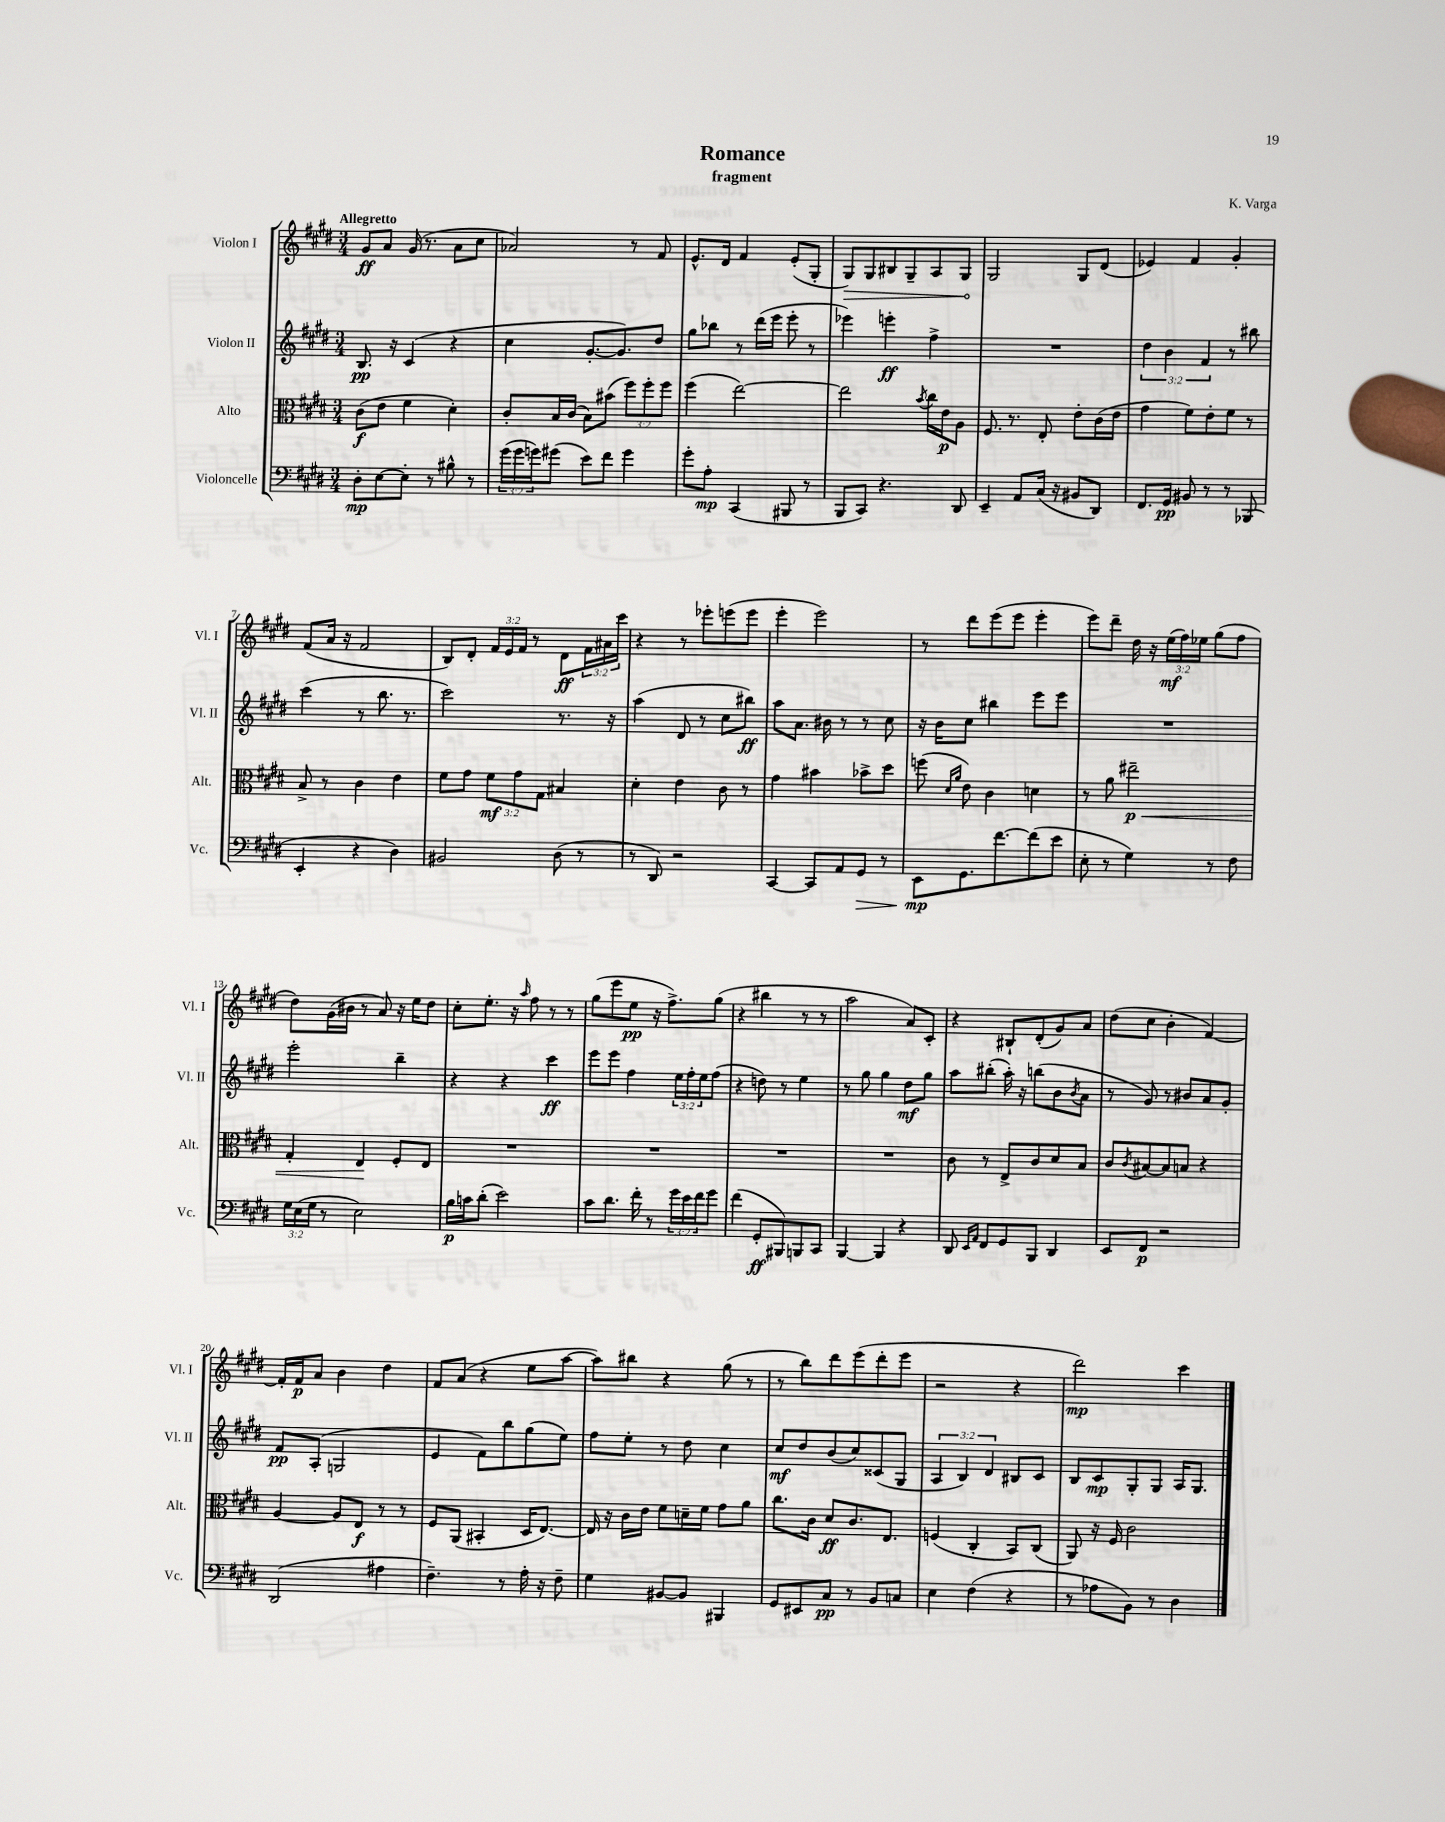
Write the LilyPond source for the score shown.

\header { title = "Romance" composer = "K. Varga" subtitle = "fragment" }
<<
\new StaffGroup <<
\new Staff = "s0" \with { instrumentName = "Violon I" shortInstrumentName = "Vl. I" } {
    \clef treble \key e \major \numericTimeSignature \time 3/4 \override Staff.TupletNumber.text = #tuplet-number::calc-fraction-text \tempo "Allegretto"
    gis'8\ff a'8 gis'16( r8. a'8 cis''8 |
    aes'2) r8 fis'8 |
    e'8.-^ dis'16 fis'4 e'8-.( gis8-. |
    \once \override Hairpin.circled-tip = ##t gis8\>) gis8 bis8 gis8-- a8 gis8\! |
    gis2 gis8 dis'8( |
    ees'4) fis'4 gis'4-. |
    fis'8( a'16 r16 fis'2 |
    b8) dis'8-. \tuplet 3/2 { fis'16 e'16 fis'16 } r8 dis'8\ff \tuplet 3/2 { fis'16 ais'16 cis'''16 } |
    r4 r8 ees'''8-. e'''8( e'''8 |
    e'''4-. e'''2) |
    r8 dis'''8 e'''8( e'''8 e'''4-. |
    e'''8) dis'''8-- dis''16 r16 \tuplet 3/2 { e''16\mf( fis''16) ees''16 } gis''8( fis''8 |
    dis''8) gis'16( bis'16 r8 a'8) r16 e''16 dis''8 |
    cis''8-. e''8.-. r16 \grace { a''16 } fis''8 r8 r8 |
    gis''8( e'''8 e''8\pp r16 fis''8.->) gis''8( |
    r4 bis''4 r8 r8 |
    a''2 a'8) cis'8-. |
    r4 bis8-! dis'8-.( gis'8) a'8 |
    dis''8( cis''8 b'4-. fis'4~) |
    fis'16-. fis'16\p a'8 b'4 dis''4 |
    fis'8 a'8( r4 e''8 a''8~ |
    a''8) bis''8 r4 gis''8( r8 |
    r8 b''8) dis'''8 e'''8( dis'''8-. e'''8 |
    r2 r4 |
    dis'''2\mp) cis'''4 \bar "|." |
}
\new Staff = "s1" \with { instrumentName = "Violon II" shortInstrumentName = "Vl. II" } {
    \clef treble \key e \major \numericTimeSignature \time 3/4 \override Staff.TupletNumber.text = #tuplet-number::calc-fraction-text
    b8.\pp r16 cis'4( r4 |
    cis''4 gis'8.~-. gis'8.) dis''8 |
    gis''8 bes''8 r8 dis'''16( e'''16 e'''8-. r8 |
    ees'''4) e'''4-.\ff fis''4-> |
    R2. |
    \tuplet 3/2 { dis''4 b'4 fis'4 } r8 bis''8 |
    cis'''4( r8 b''8. r8. |
    cis'''2) r8. r16 |
    a''4( dis'8 r8 cis''8 bis''8\ff) |
    a''8 a'8. bis'16 r8 r8 cis''8 |
    r16 b'16 cis''8 bis''4 e'''8 e'''8 |
    R2. |
    e'''2-. b''4-- |
    r4 r4 cis'''4\ff |
    e'''8 e'''8 fis''4 \tuplet 3/2 { e''16 fis''16-. e''16 } fis''8( |
    r4 d''8) r8 e''4 |
    r8 gis''8 gis''4 dis''8\mf gis''8 |
    a''8 bis''8-.( a''16-.) r16 b''8( b'8 \acciaccatura { b'8 } a'8 |
    r8 gis'8) r8 bis'8 a'8 gis'8-. |
    fis'8\pp a8-.( g2 |
    e'4 fis'8) b''8 gis''8( e''8) |
    fis''8 e''8-. r8 dis''8 cis''4 |
    cis''8\mf dis''8 b'8( cis''8) cisis'8( gis8 |
    \tuplet 3/2 { a4 b4) dis'4 } bis8 cis'8 |
    b8 cis'8\mp gis8-. gis8 a16 gis8. \bar "|." |
}
\new Staff = "s2" \with { instrumentName = "Alto" shortInstrumentName = "Alt." } {
    \clef alto \key e \major \numericTimeSignature \time 3/4 \override Staff.TupletNumber.text = #tuplet-number::calc-fraction-text
    cis'8\f( e'8 fis'4 dis'4-.) |
    cis'8-. b16 cis'16( b8) bis'8( \tuplet 3/2 { fis''8) fis''8-. fis''8 } |
    fis''4( e''2~) |
    e''2 \acciaccatura { b'8 } cis''16 e'16\p a8 |
    fis8. r8. e8-. e'8-. cis'16( e'16 |
    gis'4 fis'8) e'8-. fis'8 r8 |
    b8-> r8 cis'4 e'4 |
    fis'8 gis'8 \tuplet 3/2 { fis'8\mf gis'8 gis8 } bis4 |
    dis'4-. e'4 cis'8 r8 |
    gis'4 bis'4 bes'8-> dis''8 |
    f''8( \grace { dis'16 a'16 } e'8) cis'4 d'4 |
    r8 a'8 eis''2--\p\< |
    gis4-. e4\! fis8-. e8 |
    R2. |
    R2. |
    R2. |
    R2. |
    cis'8 r8 e8-> cis'8 dis'8 b8 |
    cis'8 \acciaccatura { cis'8 } bis8~ bis8 b8 r4 |
    a4~ a8 e8\f r8 r8 |
    fis8 a,8( bis,4-. dis16 e8.~) |
    e16 r16 cis'16 e'16 fis'8 d'16-- fis'16 gis'8 a'8 |
    cis''8. cis'16 dis'8\ff cis'8. e8. |
    f4( cis4-. b,8) cis8( |
    a,8) r16 fis16 cis'2 \bar "|." |
}
\new Staff = "s3" \with { instrumentName = "Violoncelle" shortInstrumentName = "Vc." } {
    \clef bass \key e \major \numericTimeSignature \time 3/4 \override Staff.TupletNumber.text = #tuplet-number::calc-fraction-text
    dis8-.\mp e8~ e8-. r8 bis8-^ r8 |
    \tuplet 3/2 { gis'16( gis'16 g'16) } gis'8( e'8) fis'8 gis'4 |
    gis'8-. a8-.\mp cis,4( bis,,8 r8 |
    b,,8 cis,8) r4. dis,8 |
    e,4-- a,8 cis16( r16 bis,8 dis,8) |
    fis,8. gis,16\pp bis,8 r8 r8 bes,,8( |
    e,4-. r4 dis4) |
    bis,2 dis8( r8 |
    r8 dis,8) r2 |
    cis,4~ cis,8 a,8 gis,8\> r8 |
    e,8\mp\! gis,8. fis'8.~ fis'8( e'8 |
    e8-. r8 gis4) r8 fis8 |
    \tuplet 3/2 { gis16 e16( gis16 } r8 e2) |
    b16\p c'16 dis'8-.( e'2) |
    cis'8 dis'8. fis'16-. r8 \tuplet 3/2 { gis'16 e'16 fis'16 } gis'8 |
    fis'4( gis,8-.\ff bis,,8) b,,8 cis,8 |
    b,,4~ b,,4 r4 |
    dis,8 \grace { e,16 a,16 } fis,8 gis,8 b,,8 dis,4 |
    e,8 fis,8\p r2 |
    dis,2( ais4 |
    fis4.--) r8 a16-. r16 fis8-- |
    gis4 bis,8~ bis,8 bis,,4 |
    gis,8 eis,8 cis8\pp r8 b,8 c8 |
    e4 fis4( r4 |
    r8 aes8 b,8) r8 dis4 \bar "|." |
}
>>
>>
